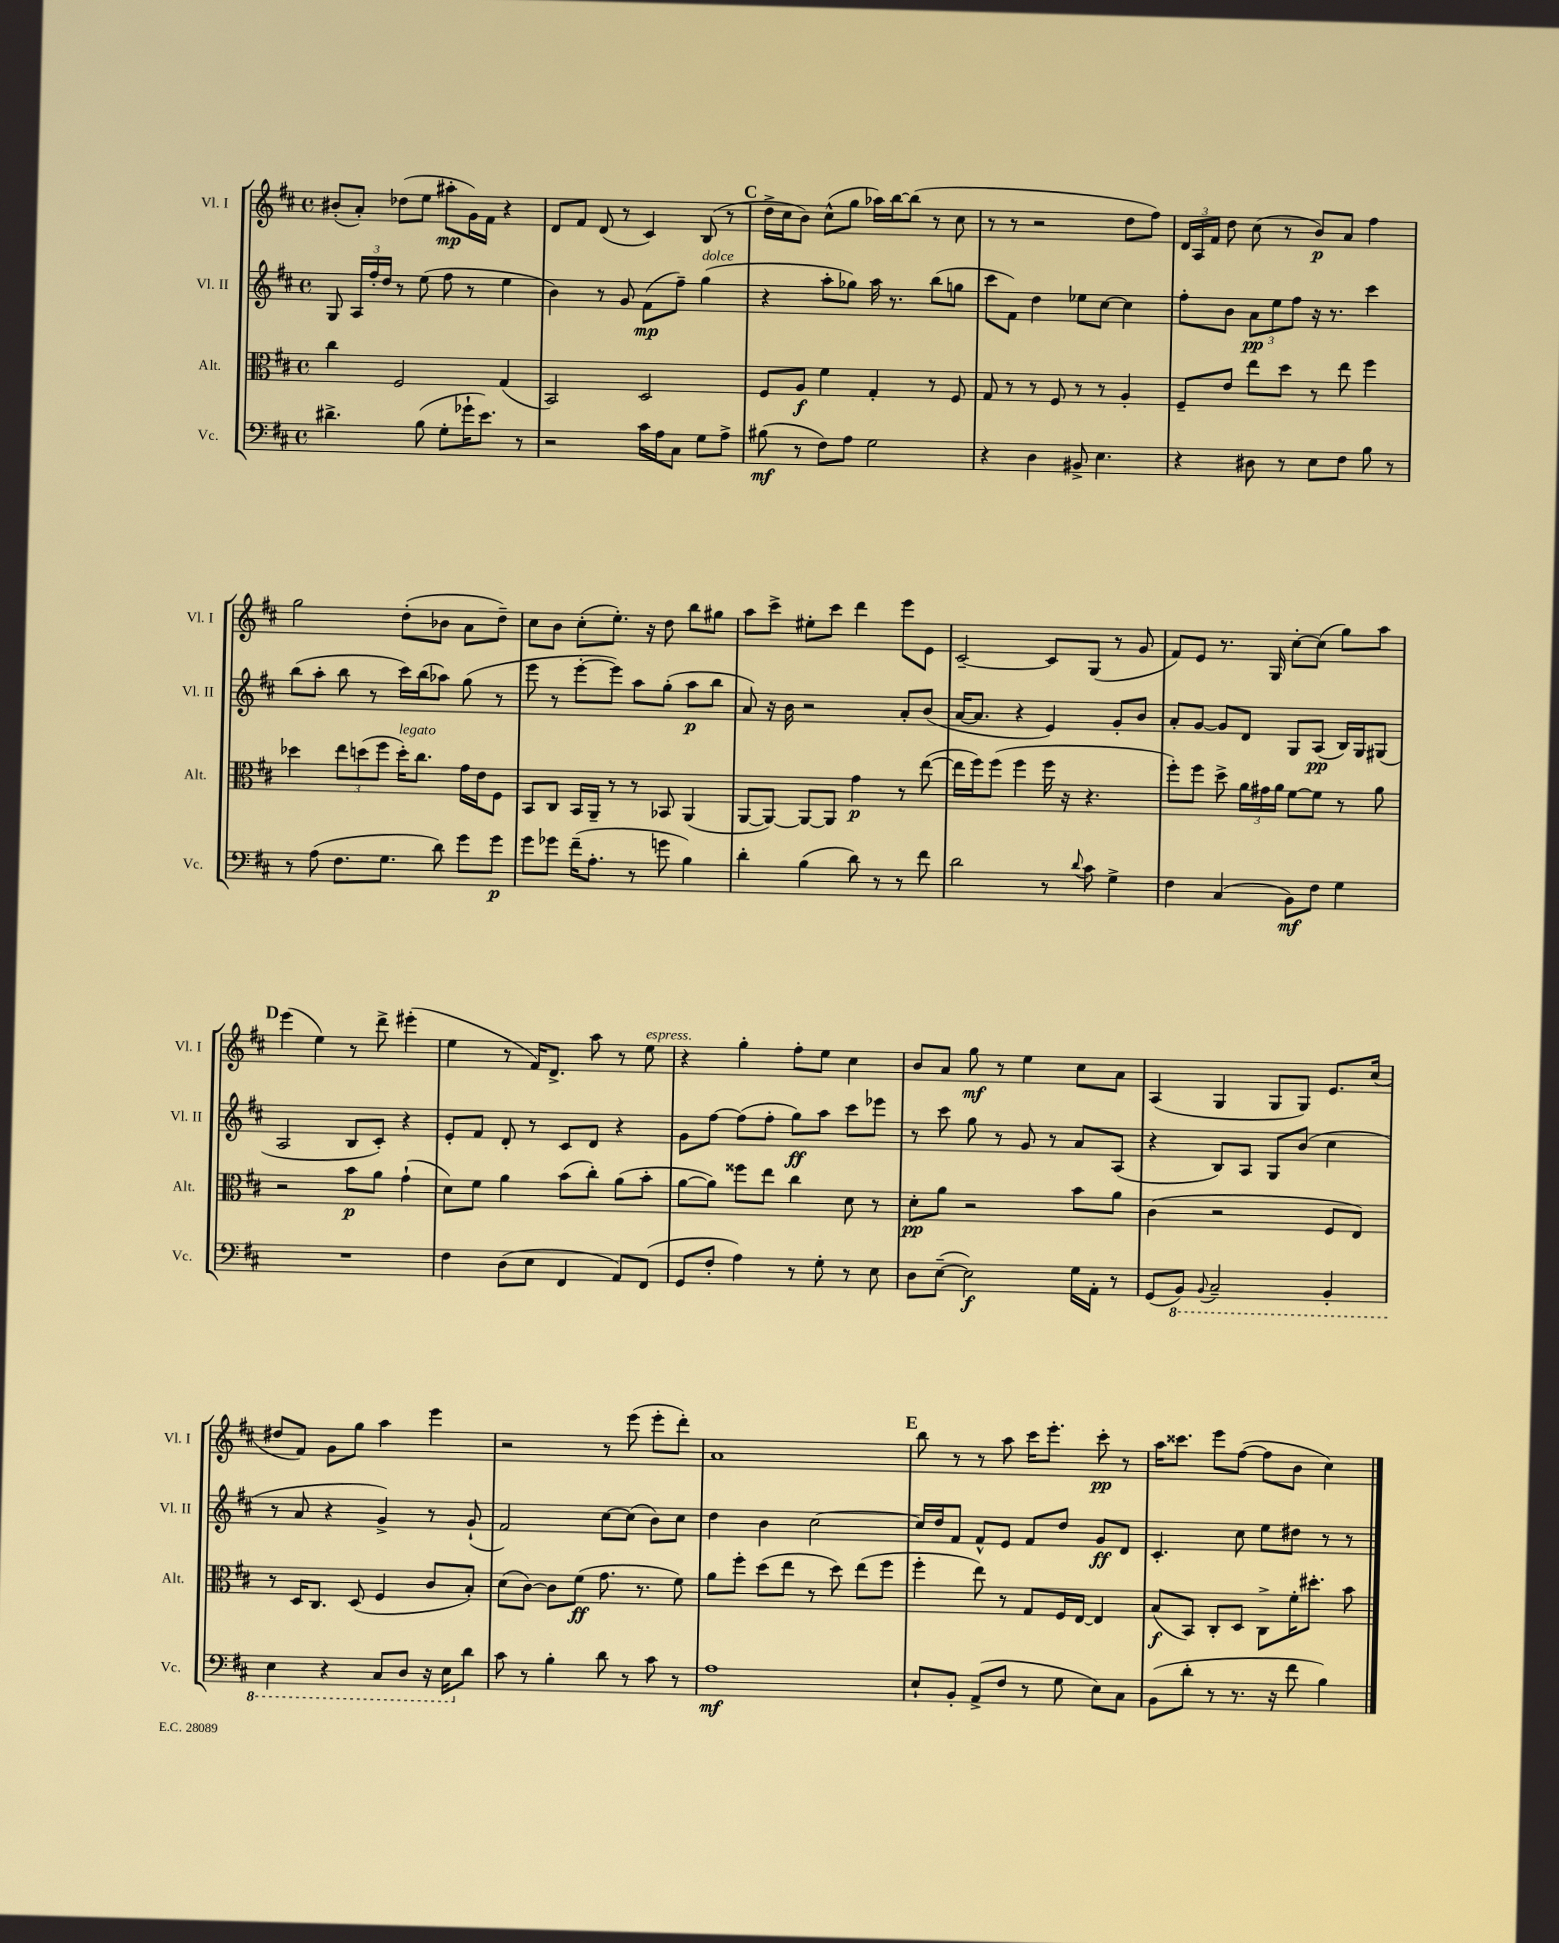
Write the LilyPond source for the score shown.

<<
\new StaffGroup <<
\new Staff = "s0" \with { instrumentName = "Vl. I" shortInstrumentName = "Vl. I" } {
    \clef treble \key d \major \defaultTimeSignature \time 4/4
    \autoBeamOff bis'8[-.( a'8]-.) des''8[( e''8] ais''8[-.\mp g'16) fis'16] r4 |
    d'8[ fis'8] d'8( r8 cis'4) b8( r8 |
    \mark \markup { \bold "C" } d''16[-> cis''16 b'8]) cis''8[-^( g''8] aes''16[) b''16~ b''8]( r8 cis''8 |
    r8 r8 r2 d''8[ fis''8]) |
    \tuplet 3/2 { d'16[ a16 fis'16] } d''8 cis''8( r8 b'8[\p) a'8] fis''4 |
    g''2 d''8[-.( bes'8] a'8[ d''8]--) |
    cis''8[ b'8] cis''8[-.( e''8.]-.) r16 d''8 b''8[ gis''8] |
    a''8[ cis'''8]-> eis''8[-. cis'''8] d'''4 e'''8[ e'8] |
    cis'2~-- cis'8[ g8]( r8 g'8 |
    fis'8[) e'8] r8. g16 cis''8[~-. cis''8]( g''8[) a''8] |
    \mark \markup { \bold "D" } e'''4( e''4) r8 d'''8-> eis'''4-.( |
    e''4 r8 fis'16[) d'8.]-> a''8 r8 e''8^\markup { \italic "espress." } |
    r4 g''4-. fis''8[-. e''8] cis''4 |
    b'8[ a'8] g''8\mf r8 e''4 cis''8[ a'8] |
    a4( g4 g8[ g8]) e'8.[ cis''16]( |
    dis''8[ fis'8]) g'8[ g''8] a''4 e'''4 |
    r2 r8 e'''8( e'''8[-. d'''8]-.) |
    a'1 |
    \mark \markup { \bold "E" } b''8 r8 r8 a''8 cis'''16[ e'''8.]-. cis'''8-.\pp r8 |
    a''16[ cisis'''8.] e'''8[ fis''8]~( fis''8[ b'8] cis''4) \bar "|." |
}
\new Staff = "s1" \with { instrumentName = "Vl. II" shortInstrumentName = "Vl. II" } {
    \clef treble \key d \major \defaultTimeSignature \time 4/4
    \autoBeamOff g8 \tuplet 3/2 { a16[ fis''16-. d''16] } r8 e''8( fis''8 r8 e''4 |
    b'4) r8 g'8 fis'8[\mp( fis''8]--) g''4^\markup { \italic "dolce" }( |
    \mark \markup { \bold "C" } r4 a''8[-. ges''8]) a''16 r8. b''8[( g''8] |
    cis'''8[ fis'8]) d''4 ees''8[ cis''8]~ cis''4 |
    fis''8[-. b'8] \tuplet 3/2 { a'8[\pp e''8 fis''8] } r16 r8. cis'''4 |
    b''8[( a''8]-. b''8 r8 cis'''16[) b''16( aes''8]) g''8( r8 |
    e'''8 r8 e'''8[~-. e'''8]) a''8[ g''8]-.( a''8[\p b''8] |
    a'8) r16 b'16 r2 a'8[-. b'8]( |
    a'16[~ a'8.] r4 e'4) g'8[-. b'8] |
    a'8[-. g'8]~ g'8[ d'8] g8[ a8]\pp( b16[) g16 gis8]( |
    \mark \markup { \bold "D" } a2 b8[ cis'8]-.) r4 |
    e'8[-. fis'8] d'8-. r8 cis'8[ d'8] r4 |
    g'8[ fis''8]~ fis''8[( fis''8]-. g''8[\ff) a''8] cis'''8[ ees'''8] |
    r8 cis'''8 g''8 r8 g'8 r8 a'8[ a8]( |
    r4 b8[) a8] g8[ b'8]( cis''4 |
    r8 a'8 r4 g'4->) r8 g'8-!( |
    fis'2) cis''8[~ cis''8]( b'8[) cis''8] |
    d''4 b'4 cis''2~ |
    \mark \markup { \bold "E" } cis''16[ d''16 fis'8] fis'8[-^ e'8] fis'8[ d''8] g'8[\ff d'8] |
    cis'4.-. cis''8 e''8[ dis''8] r8 r8 \bar "|." |
}
\new Staff = "s2" \with { instrumentName = "Alt." shortInstrumentName = "Alt." } {
    \clef alto \key d \major \defaultTimeSignature \time 4/4
    \autoBeamOff cis''4 fis2 g4( |
    b,2) d2 |
    \mark \markup { \bold "C" } fis8[ a8]\f fis'4 g4-. r8 fis8 |
    g8 r8 r8 fis8 r8 r8 a4-. |
    fis8[-- e'8] e''8[ d''8] r8 e''8 fis''4 |
    des''4 \tuplet 3/2 { e''8[ d''8( fis''8] } d''16[-.^\markup { \italic "legato" }) cis''8.] g'16[ e'16 fis8] |
    b,8[ cis8] b,16[ a,16]-- r8 r8 bes,8 a,4( |
    a,8[~ a,8]~) a,8[~ a,8] g'4\p r8 e''8~( |
    e''16[ fis''16) fis''8]( fis''4 fis''16 r16 r4. |
    fis''8[-.) fis''8] d''8-> \tuplet 3/2 { a'16[ gis'16 a'16] } fis'8[~ fis'8] r8 a'8 |
    \mark \markup { \bold "D" } r2 b'8[\p a'8] g'4-!( |
    d'8[) fis'8] a'4 b'8[( cis''8]-.) a'8[( b'8]-. |
    a'8[~ a'8]) fisis''8[ e''8] cis''4 d'8 r8 |
    d'8[-.\pp a'8] r2 b'8[ a'8] |
    cis'4( r2 fis8[ e8]) |
    r8 d16[ cis8.] d8( fis4 cis'8[ b8]-.) |
    d'8[( cis'8]~) cis'8[ fis'8]\ff( g'8. r8. fis'8) |
    a'8[ fis''8]-. d''8[( e''8] r8 d''8) e''8[( fis''8] |
    \mark \markup { \bold "E" } fis''4-. e''8) r8 g8[ fis16 e16]~ e4 |
    b8[\f( b,8]) cis8[-. d8] cis8[-> fis'16-. dis''8.]-. b'8 \bar "|." |
}
\new Staff = "s3" \with { instrumentName = "Vc." shortInstrumentName = "Vc." } {
    \clef bass \key d \major \defaultTimeSignature \time 4/4
    \autoBeamOff dis'4.-> b8( g8[-. ges'16-! e'8.]) r8 |
    r2 cis'16[ a16 cis8] g8[ a8]-> |
    \mark \markup { \bold "C" } bis8\mf( r8 fis8[) a8] g2 |
    r4 d4 bis,8-> e4. |
    r4 dis8 r8 e8[ fis8] b8 r8 |
    r8 a8( fis8.[ g8.] d'8) g'8[ g'8]\p |
    g'8[ ges'8] fis'16[--( a8.]-. r8 g'8 b4) |
    d'4-. b4( d'8) r8 r8 fis'8 |
    d'2 r8 \appoggiatura { d'8 } cis'8 g4-> |
    fis4 cis4( b,8[\mf) fis8] g4 |
    \mark \markup { \bold "D" } R1 |
    fis4 d8[( e8] fis,4 a,8[) fis,8]( |
    g,8[ fis8]-. a4) r8 g8-. r8 e8 |
    d8[ e8]~--( e2\f) g16[ a,16]-. r8 |
    g,8[( \ottava #-1 b,,8]) \appoggiatura { b,,8 } cis,2-- b,,4-. |
    e,4 r4 cis,8[ d,8] r16 e,16[ \ottava #0 d'8] |
    cis'8 r8 b4-. d'8 r8 cis'8 r8 |
    a1\mf |
    \mark \markup { \bold "E" } e8[-! b,8]-. a,8[->( fis8] r8 g8 e8[) cis8] |
    b,8[( d'8]-. r8 r8. r16 fis'8 b4) \bar "|." |
}
>>
>>
\layout { \context { \Score \remove "Bar_number_engraver" } }
